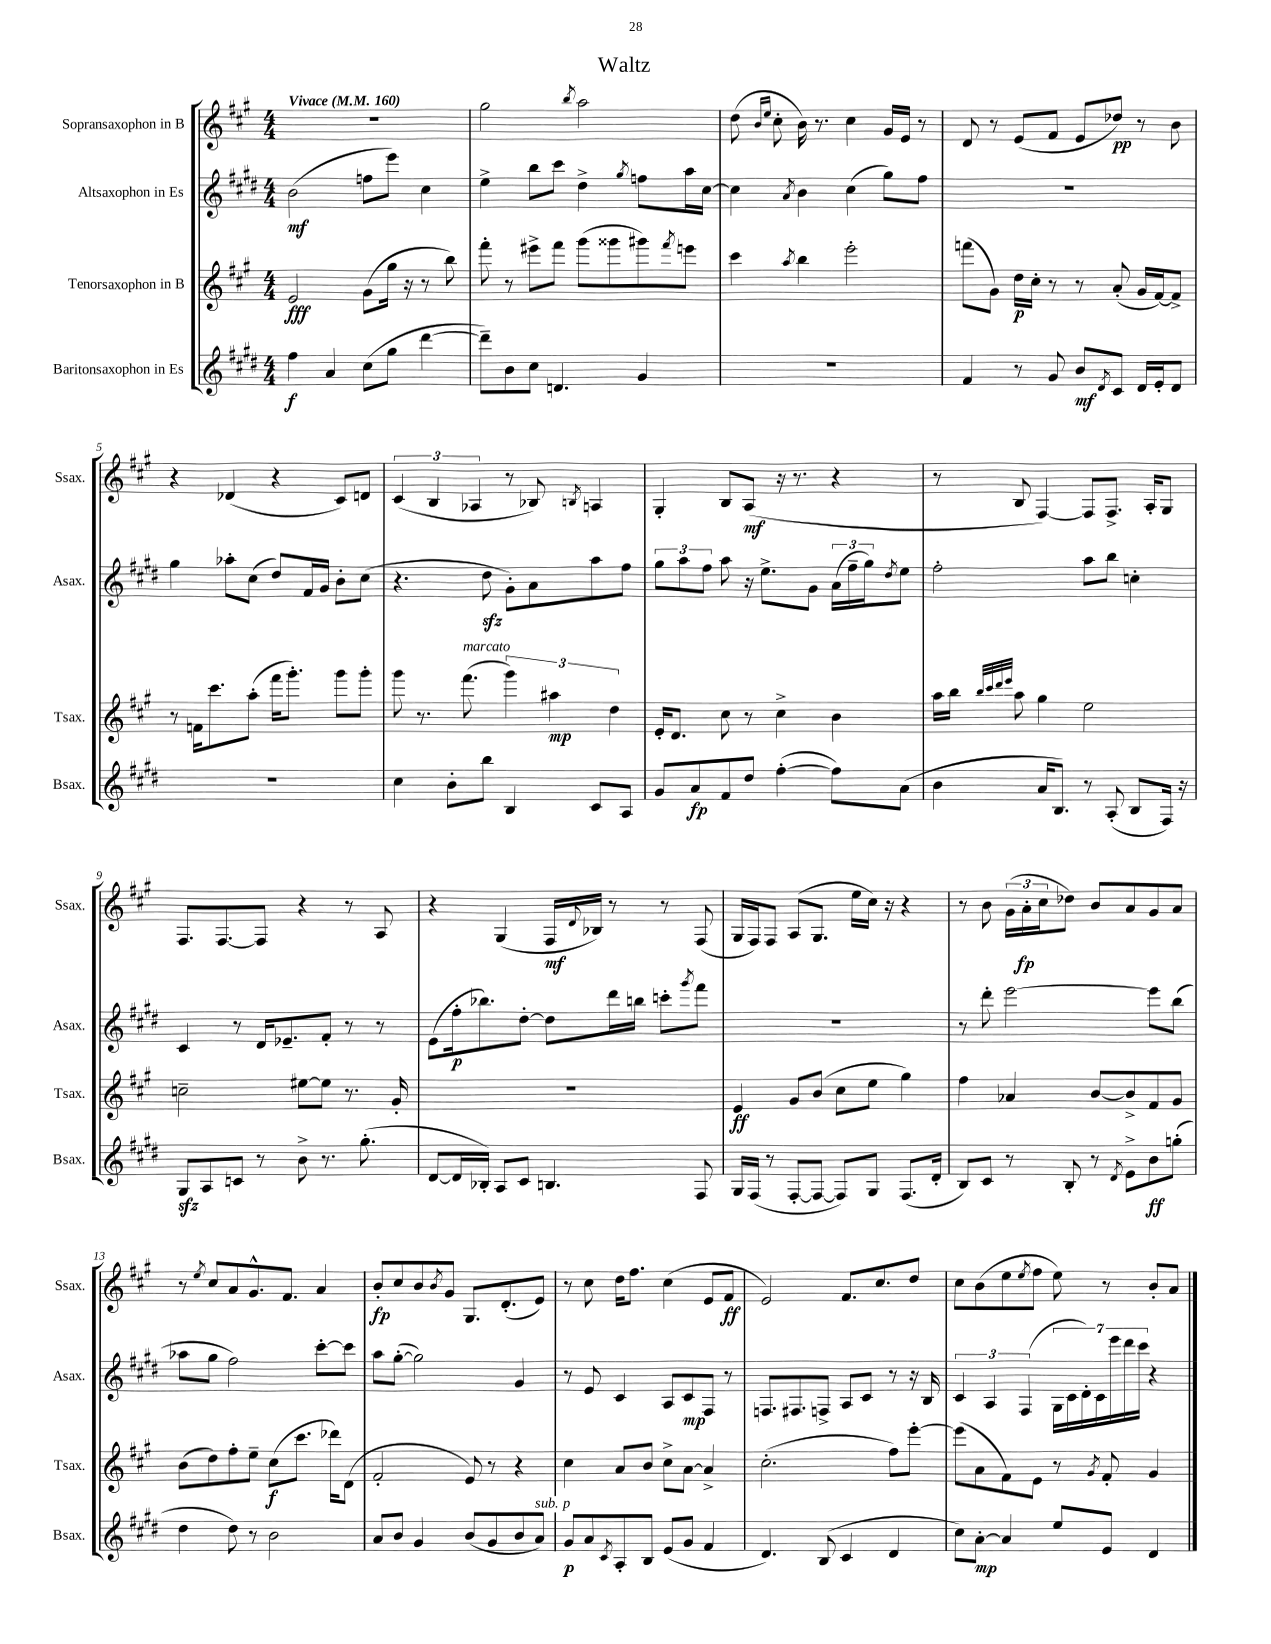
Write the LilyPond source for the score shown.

\header { title = "Waltz" }
<<
\new StaffGroup <<
\new Staff = "s0" \with { instrumentName = "Sopransaxophon in B" shortInstrumentName = "Ssax." } {
    \clef treble \key a \major \numericTimeSignature \time 4/4 \tempo "Vivace" 4 = 160
    R1 |
    gis''2 \acciaccatura { b''8 } a''2 |
    d''8( \grace { b'16 e''16 } cis''8-. b'16) r8. cis''4 gis'16 e'16 r8 |
    d'8 r8 e'8( fis'8 e'8 des''8\pp) r8 b'8 |
    r4 des'4( r4 cis'8) d'8 |
    \tuplet 3/2 { cis'4( b4 aes4 } r8 bes8) \acciaccatura { b8 } a4 |
    gis4-. b8 a8\mf( r16 r8. r4 |
    r8 b8 fis4~) fis8 fis8.-> a16-. gis8 |
    fis8. fis8.~ fis8 r4 r8 a8 |
    r4 gis4( fis16\mf \appoggiatura { d'8 } bes16) r8 r8 fis8( |
    gis16 fis16) fis8 a8( gis8. e''16 cis''16) r16 r4 |
    r8 b'8 \tuplet 3/2 { gis'16( a'16-.\fp cis''16 } des''8) b'8 a'8 gis'8 a'8 |
    r8 \acciaccatura { e''8 } cis''8 a'8 gis'8.-^ fis'8. a'4 |
    b'8-.\fp cis''8 b'8 \acciaccatura { b'8 } gis'8 gis8. d'8.-.( e'8) |
    r8 cis''8 d''16 fis''8. cis''4( e'8 fis'8\ff |
    e'2) fis'8. cis''8. d''8 |
    cis''8 b'8( e''8 \acciaccatura { e''8 } fis''8 e''8) r8 b'8-. a'8 \bar "|." |
}
\new Staff = "s1" \with { instrumentName = "Altsaxophon in Es" shortInstrumentName = "Asax." } {
    \clef treble \key e \major \numericTimeSignature \time 4/4
    b'2\mf( f''8 e'''8) cis''4 |
    e''4-> b''8 cis'''8 dis''4-> \acciaccatura { gis''8 } f''8 a''16 cis''16~ |
    cis''4 \acciaccatura { a'8 } b'4 cis''4( gis''8) fis''8 |
    R1 |
    gis''4 aes''8-. cis''8( dis''8) fis'16 gis'16 b'8-. cis''8( |
    r4. dis''8\sfz gis'8-.) a'8 a''8 fis''8 |
    \tuplet 3/2 { gis''8 a''8 fis''8 } a''8 r16 e''8.-> gis'8 \tuplet 3/2 { a'16( fis''16-- gis''16) } \acciaccatura { dis''8 } e''8 |
    fis''2-. a''8 b''8 c''4-. |
    cis'4 r8 dis'16 ees'8.-- fis'8-. r8 r8 |
    e'8( fis''16-.\p bes''8.) dis''8~-. dis''8 dis'''16 b''16 c'''8-. \acciaccatura { gis'''8 } fis'''8 |
    R1 |
    r8 dis'''8-. e'''2~ e'''8 b''8( |
    aes''8 gis''8 fis''2) cis'''8~-. cis'''8 |
    a''8 gis''8~-.( gis''2) gis'4 |
    r8 e'8 cis'4 a8 cis'8\mp fis8 r8 |
    f8. fis8. f8-> a8 cis'8 r8 r16 b16 |
    \tuplet 3/2 { cis'4 a4 fis4( } \tuplet 7/4 { gis16 cis'16 dis'16-.) cis'16 e'''16 dis'''16 cis'''16 } r4 \bar "|." |
}
\new Staff = "s2" \with { instrumentName = "Tenorsaxophon in B" shortInstrumentName = "Tsax." } {
    \clef treble \key a \major \numericTimeSignature \time 4/4
    e'2\fff gis'8( gis''16 r16 r8 b''8) |
    fis'''8-. r8 eis'''8-> fis'''8 gis'''8( gisis'''8 gis'''8) \acciaccatura { fis'''8 } e'''8 |
    cis'''4 \acciaccatura { a''8 } b''4 e'''2-. |
    f'''8( gis'8) d''16\p cis''16-. r8 r8 a'8-.( gis'16 fis'16~) fis'8-> |
    r8 f'16 cis'''8. a''8-.( fis'''16 gis'''8.-.) gis'''8 gis'''8-. |
    gis'''8 r8. fis'''8.^\markup { \italic "marcato" }( \tuplet 3/2 { gis'''4) ais''4\mp d''4 } |
    e'16-. d'8. cis''8 r8 cis''4-> b'4 |
    a''16 b''16 \grace { b''32 cis'''32 d'''32 e'''32 } a''8 gis''4 e''2 |
    c''2-- eis''8~ eis''8 r8. gis'16-. |
    R1 |
    e'4\ff gis'8 b'8( cis''8 e''8 gis''4) |
    fis''4 aes'4 b'8~ b'8-> fis'8 gis'8 |
    b'8( d''8) fis''8-. e''8-- cis''8\f( cis'''8. des'''16) d'8( |
    fis'2-. e'8) r8 r4 |
    cis''4 a'8 b'8 cis''8-> a'8~ a'4-> |
    cis''2.-.( fis''8) e'''8~-. |
    e'''8( a'8 fis'8) e'8 r8 \acciaccatura { gis'8 } fis'8-. gis'4 \bar "|." |
}
\new Staff = "s3" \with { instrumentName = "Baritonsaxophon in Es" shortInstrumentName = "Bsax." } {
    \clef treble \key e \major \numericTimeSignature \time 4/4
    fis''4\f a'4 cis''8( gis''8 dis'''4~ |
    dis'''8--) b'8 cis''8 d'4. gis'4 |
    R1 |
    fis'4 r8 gis'8 b'8\mf \acciaccatura { dis'8 } cis'8 dis'16 e'16-. dis'8 |
    R1 |
    cis''4 b'8-. b''8 b4 cis'8 a8 |
    gis'8 a'8\fp fis'8 dis''8 fis''4~-.( fis''8) a'8( |
    b'4 a'16 b8.) r8 a8-.( b8 fis16) r16 |
    gis8\sfz a8 c'8 r8 b'8-> r8. gis''8.-.( |
    dis'8~ dis'16 bes16-.) a8 cis'8 b4. fis8 |
    gis16 fis16( r8 fis8~-. fis8~ fis8) gis8 fis8.( dis'16-. |
    b8) cis'8 r8 b8-. r8 \acciaccatura { dis'8 } e'8-> b'8\ff g''8-.( |
    dis''4 dis''8) r8 b'2 |
    a'8 b'8 gis'4 b'8( gis'8 b'8 a'8^\markup { \italic "sub. p" }) |
    gis'8\p a'8 \acciaccatura { cis'8 } a8-. b8 e'8( gis'8 fis'4 |
    dis'4.) b8( cis'4 dis'4 |
    cis''8) a'8~-.\mp a'4 e''8 e'8 dis'4 \bar "|." |
}
>>
>>
